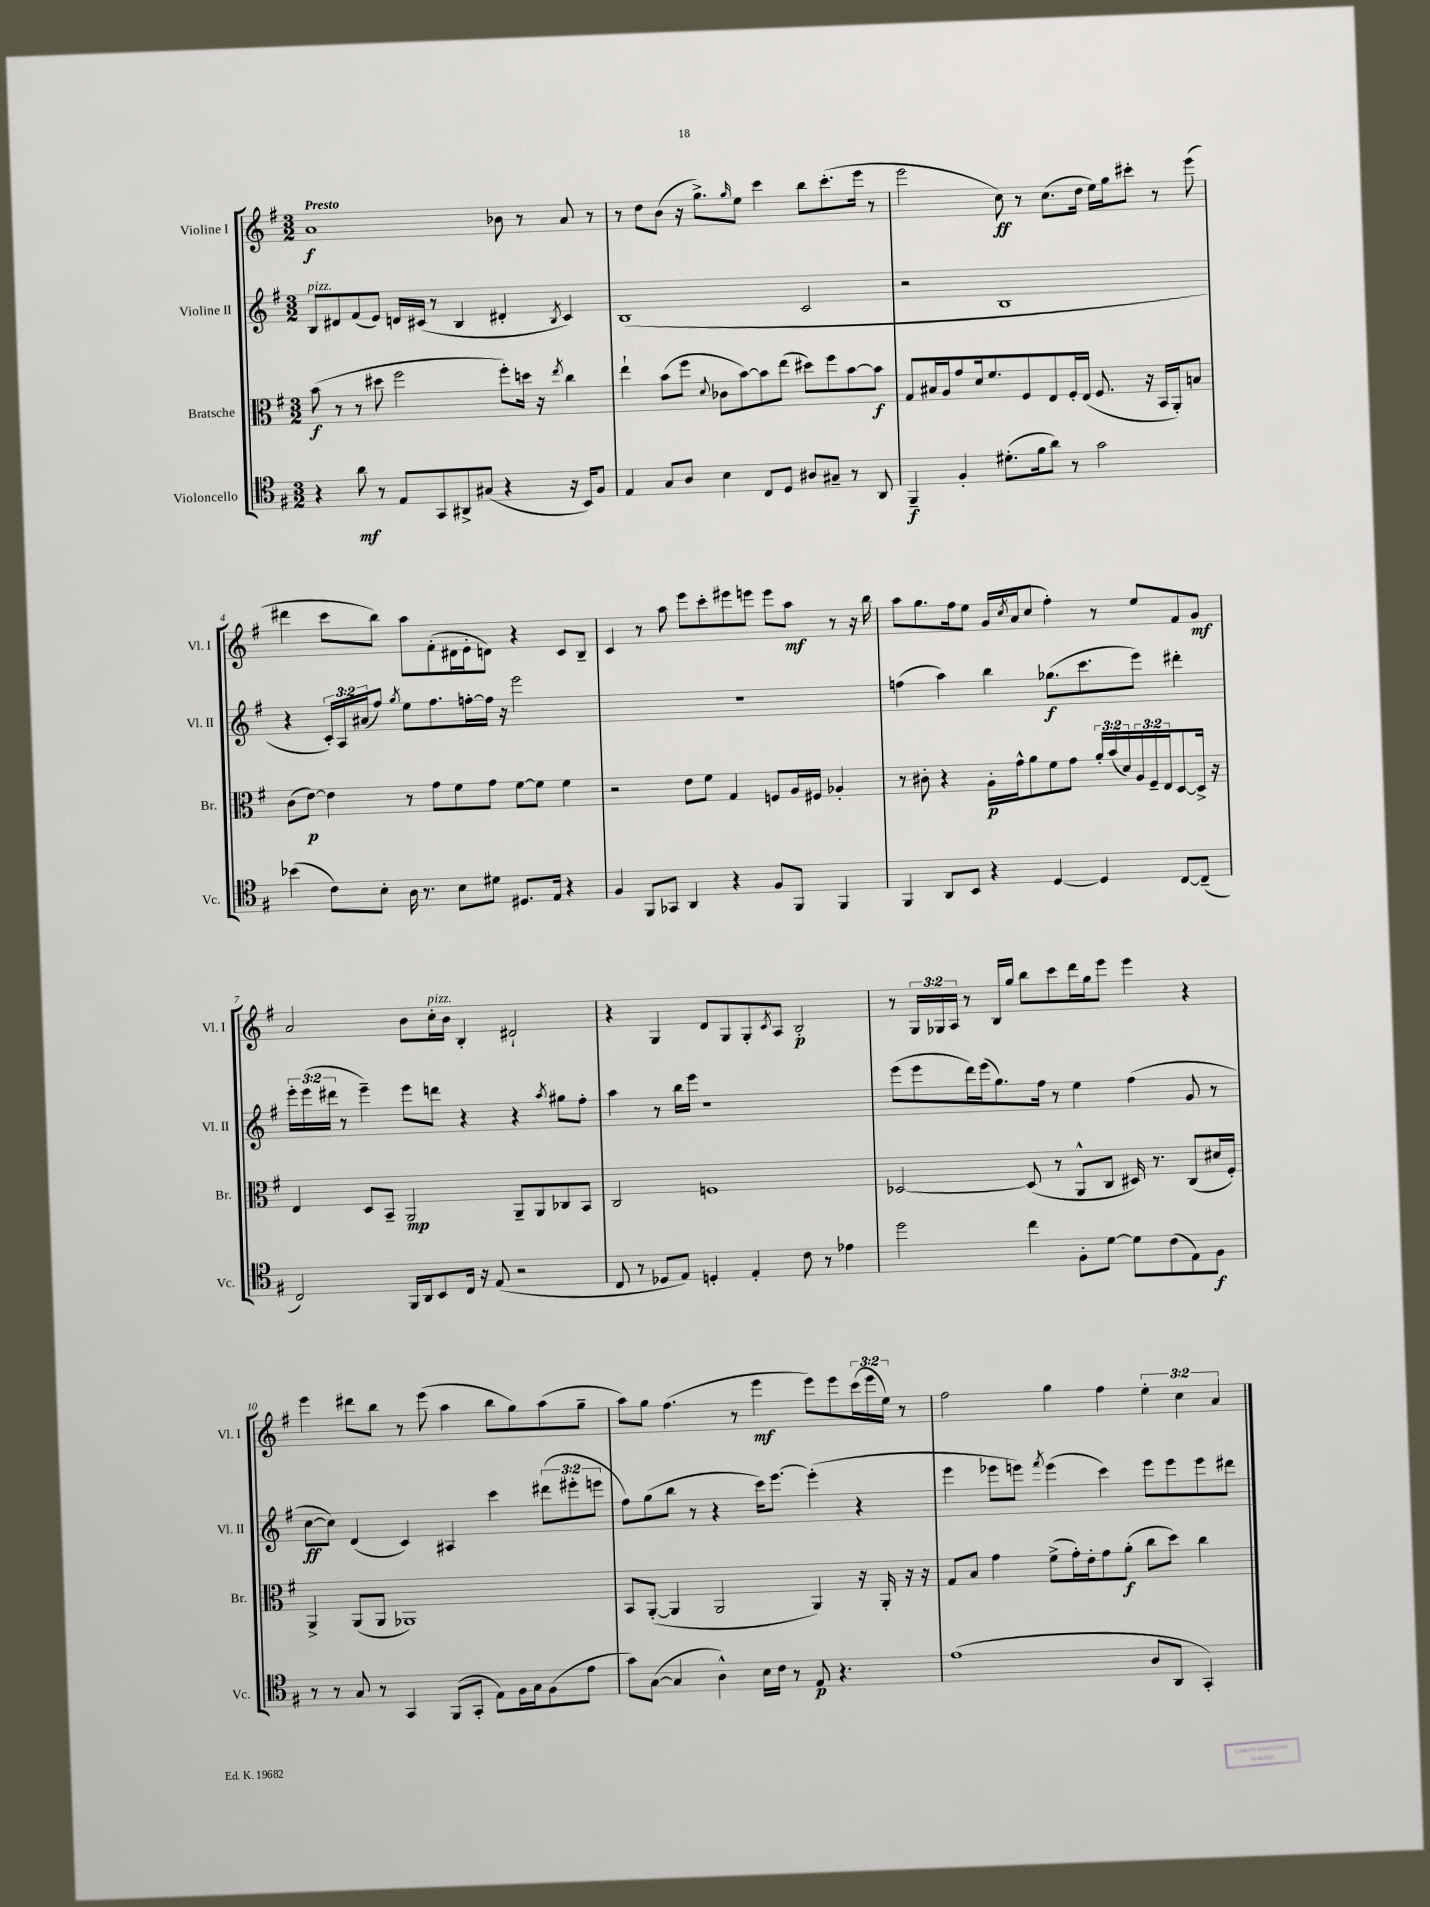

**kern	**kern	**kern	**kern
*staff4	*staff3	*staff2	*staff1
*clefC4	*clefC3	*clefG2	*clefG2
*k[f#]	*k[f#]	*k[f#]	*k[f#]
*M3/2	*M3/2	*M3/2	*M3/2
4r	(8b	8B	1a
.	8r	8d#	.
8a	8r	(8f#	.
8r	8dd#	8e)	.
8E	2ff#	16d	.
.	.	(16c#	.
8GG	.	8r	.
8AA#^	.	4B	.
(8G#	.	.	.
4r	8ff#')	4d#'	8b-
.	16dd	.	8r
.	16r	.	.
.	8qee	8qB	.
16r	4cc	4c#)	8a
16BB)	.	.	.
8F#	.	.	8r
=	=	=	=
4E	4ee`	(1B	8r
.	.	.	8dd
8G	(8b	.	(8b
8A	8ff#	.	16r
.	.	.	8.gg^)
.	8qqd	.	.
4B	8c-	.	.
.	.	.	16qqgg
.	[8b)	.	8ee
8C	8b]	.	4ccc
8D	(8ee	.	.
8A#	8dd#)	2c	8bb
8G#~	8ff#	.	(8.ccc'
8r	[8b	.	.
.	.	.	16eee
8AA	8b]	.	8r
=	=	=	=
4FF#~	8G	2r	2eee
.	16B#	.	.
.	16A	.	.
4F#'	8g	.	.
.	16d	.	.
.	8.f#	.	.
(8.d#'	.	1B	8cc)
.	8F#	.	8r
16f#	.	.	.
8a)	8E	.	(8.cc
8r	16F#'	.	.
.	(16E	.	16dd
2g	8.F#	.	16ee)
.	.	.	16gg
.	.	.	8ccc#'
.	16r	.	.
.	16BB	.	8r
.	16AA')	.	.
.	8B	.	(8eee
=	=	=	=
(4b-	(8c	4r	4ddd#
.	[8e)	.	.
8c)	4e]	24c')	8ccc
.	.	24A	.
.	.	(24a#	.
8B'	.	8ff#)	8bb)
.	.	8qgg	.
16A	8r	8ee	8aa
8.r	.	.	.
.	8g	8.ff#	(8f#'
8B	8f#	.	16d#
.	.	[16ff'	16e'
8d#	8g	16ff]	8d)
.	.	16r	.
8.D#	[8f#	2eee	4r
.	8f#]	.	.
16E	.	.	.
4r	4f#	.	8c
.	.	.	8B~
=	=	=	=
4F#	2r	1.r	4c
8FF#	.	.	8r
8GG-	.	.	8aa
4AA	8e	.	8eee
.	8f#	.	8ccc'
4r	4G	.	8eee#
.	.	.	8eee
8F#	8F	.	8eee
8FF#	16A	.	8aa
.	16F#	.	.
4FF#	4A-'	.	8r
.	.	.	16r
.	.	.	16bb
=	=	=	=
4FF#	8r	(4ff	8aa
.	8c#'	.	8.gg
8AA	4r	4aa)	.
.	.	.	16ff#
8BB	.	.	8ee
4r	16A'	4bb	16g
.	.	.	8qcc
.	16g^^	.	(16a
.	8a	.	8cc
[4D	8f#	(8.gg-	4ff#')
.	8g	.	.
.	.	8.ccc	.
4D]	24a'	.	8r
.	(24b	.	.
.	24d)	.	.
.	24A	8eee)	8ee
.	24F#~	.	.
.	24E	.	.
[8C	[8D	4ddd#'	8f#
(8C~]	16D^]	.	8g
.	16r	.	.
=	=	=	=
2C)	4E	24eee'	2a
.	.	(24eee	.
.	.	24ddd#	.
.	.	8r	.
.	8D	4eee~)	.
.	8BB~	.	.
16FF#	2AA	8eee	8b
16AA	.	.	.
8BB	.	8ddd	16cc'
.	.	.	16b
16C	.	4r	4B'
16r	.	.	.
(8E	.	.	.
2r	8AA~	4r	2d#`
.	8AA	.	.
.	.	8qaa	.
.	8C-	8gg#	.
.	8BB	8ff#'	.
=	=	=	=
8C	2C	4aa	4r
8r	.	.	.
8D-	.	8r	4G
8E)	.	16bb	.
.	.	16eee	.
4D'	1F	1r	8d
.	.	.	8G
4E'	.	.	8G'
.	.	.	8qc
.	.	.	8A
8c	.	.	2B'
8r	.	.	.
4e-	.	.	.
=	=	=	=
2dd	[2D-	(8eee	8r
.	.	8eee	24G
.	.	.	24G-
.	.	.	24A
.	.	16ddd)	8r
.	.	(16eee	.
.	.	8.gg)	16B
.	.	.	16gg
4cc	(8D-]	.	8bb
.	.	16ff#	.
.	8r	8r	8ccc
8F#'	8AA^^	4ee	16ddd
.	.	.	16gg
[8d	8C	.	8eee
8d]	16D#)	(4ff#	4eee
.	8.r	.	.
(8c	.	.	.
8E)	(8C	8g	4r
8F#	16d#	8r	.
.	16F#')	.	.
=	=	=	=
8r	4AA^	[8cc	4eee
8r	.	8cc])	.
8G	(8AA	(4d	8ddd#
8r	8AA	.	8bb
4GG	1AA-)	4c)	8r
.	.	.	(8eee
(8FF#	.	4A#	4aa
8GG'	.	.	.
8E)	.	4ccc	8bb
16F#	.	.	8gg)
16G	.	.	.
(8F#	.	(12ddd#	(8aa
.	.	12eee#'	.
8e	.	.	8gg~
.	.	12eee	.
=	=	=	=
8g)	8BB	8ff#)	8aa)
([8G	([8AA'	(8gg	8gg
4G]	4AA]	8bb	(4.ff#
.	.	8r	.
4A^^)	2AA	4r	.
.	.	.	8r
16B	.	16ccc)	4eee
16c	.	[8.eee	.
8r	.	.	.
8E	4AA)	(4eee']	8eee)
4.r	.	.	8eee
.	16r	4r	(24ccc
.	.	.	24eee
.	16AA'	.	.
.	.	.	24ee)
.	16r	.	8r
.	16r	.	.
=	=	=	=
(1e	8G	4eee	2ff#
.	8B	.	.
.	4g	8eee-	.
.	.	8eee)	.
.	.	8qfff#	.
.	(8f#^	(4eee	4gg
.	16g')	.	.
.	16e'	.	.
.	8g	4ccc)	4ff#
.	(8a'	.	.
8A	8cc	8eee	6ee'
8AA	8dd)	8eee	.
.	.	.	6cc
4GG')	4cc	8eee	.
.	.	.	6a
.	.	8ddd#	.
==	==	==	==
*-	*-	*-	*-
